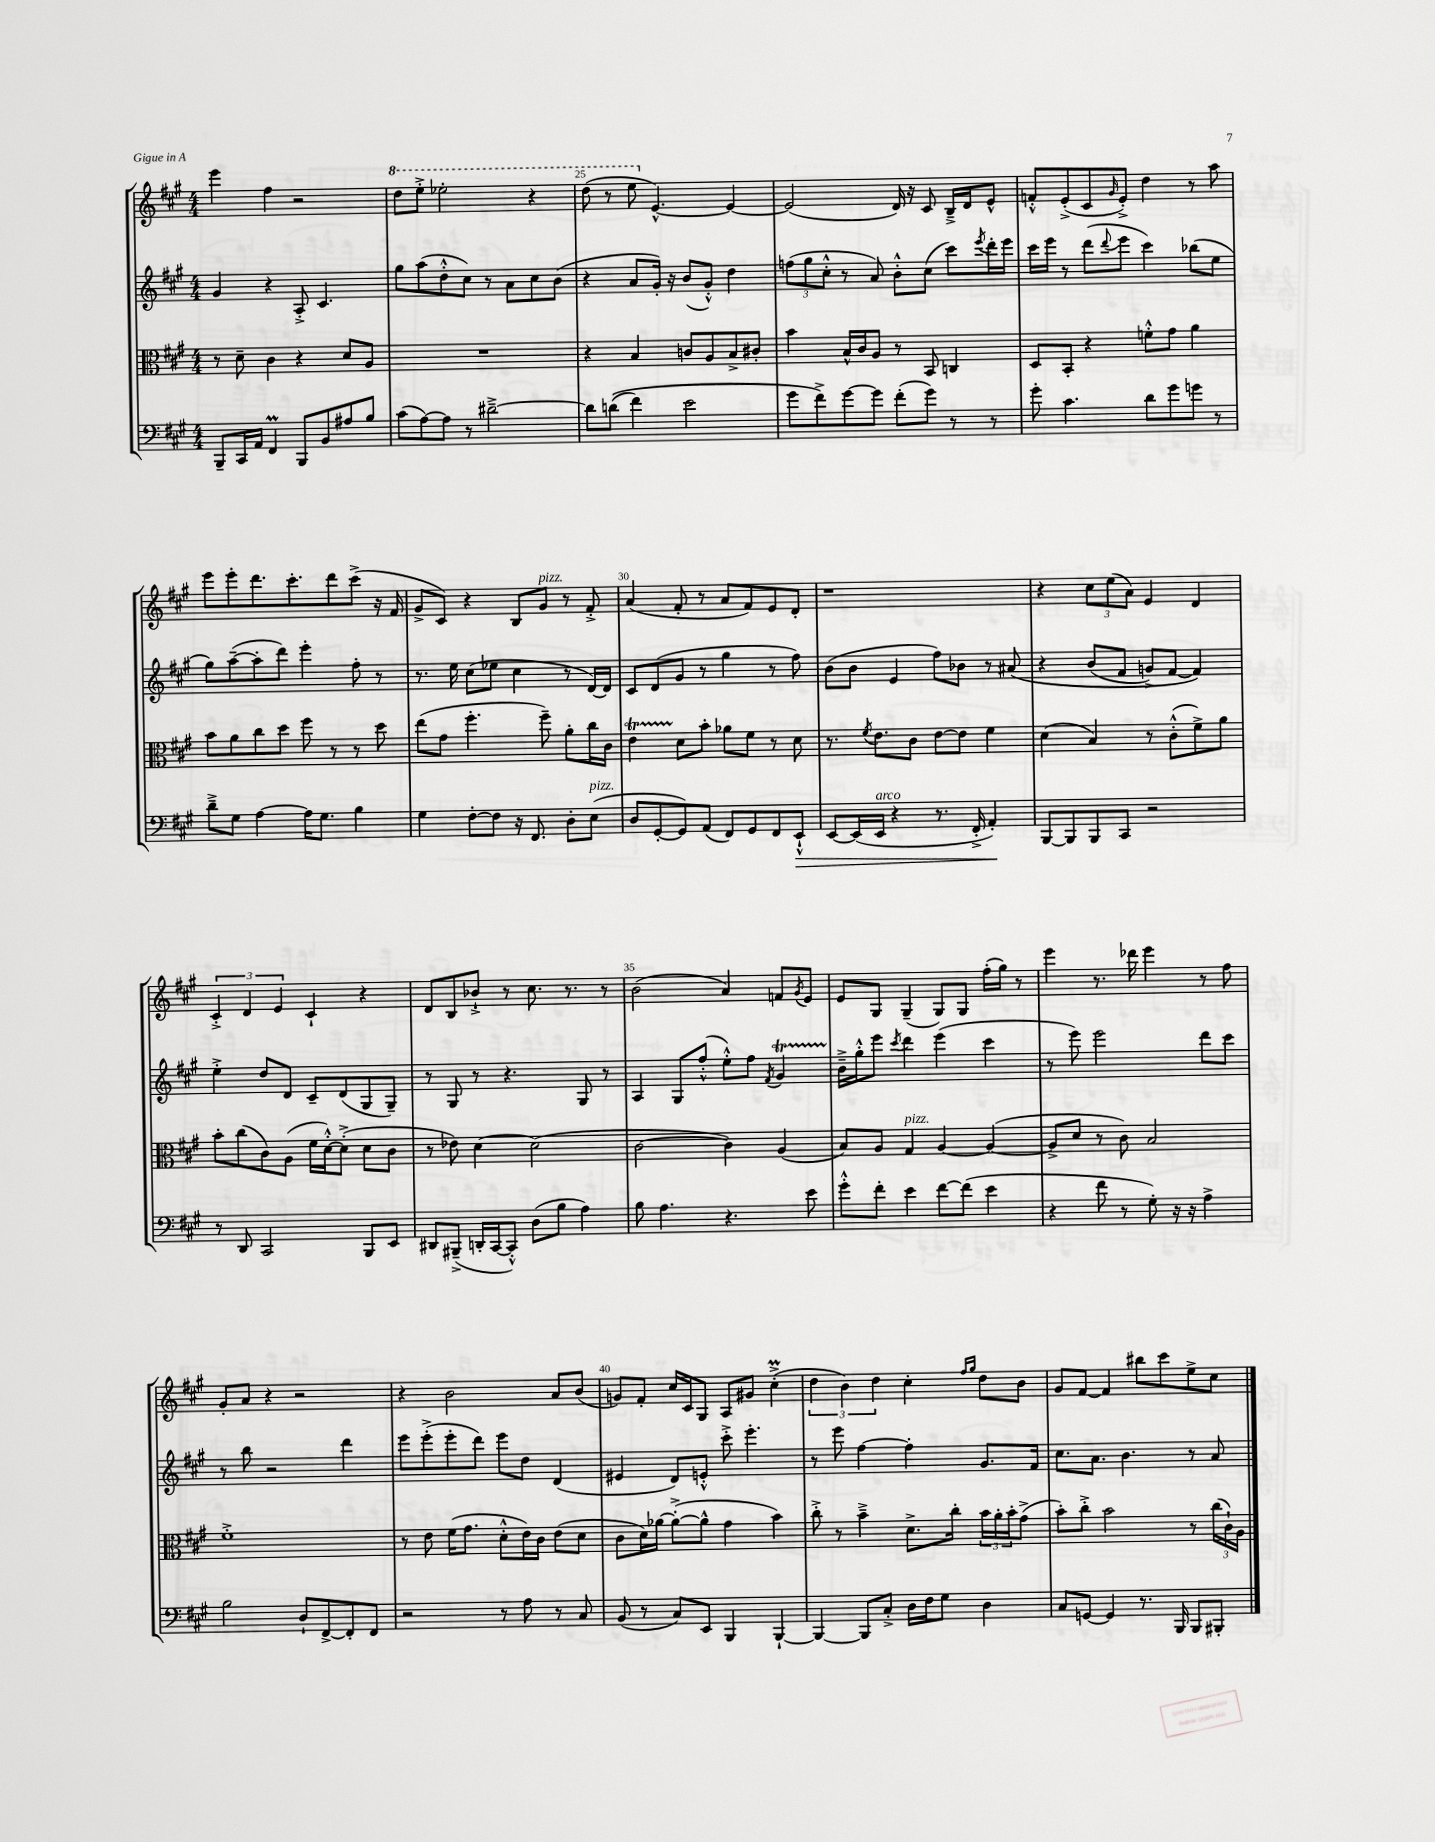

**kern	**kern	**kern	**kern
*staff4	*staff3	*staff2	*staff1
*clefF4	*clefC3	*clefG2	*clefG2
*k[f#c#g#]	*k[f#c#g#]	*k[f#c#g#]	*k[f#c#g#]
*M4/4	*M4/4	*M4/4	*M4/4
8BBB~/L	8r	4g#/	4eee\
16CC#/L	8d~\	.	.
16AA/JJ	.	.	.
4FF#/	4c#\	4r	4ff#\
8BBB/L	4r	8A'^/	2r
8BB/	.	4.c#/	.
8A#/	8d/L	.	.
8B/J	8A/J	.	.
=	=	=	=
(8c#\L	1r	8gg#\L	8ddd\L
[8A\)	.	(8aa\	8eee'^\J
8A\]J	.	8dd'^^\	2eee-'\
8r	.	8cc#\J)	.
[2d#~^\	.	8r	.
.	.	8a\L	.
.	.	8cc#\	4r
.	.	(8b\J	.
=	=	=	=
8d#\]L	4r	4r	(8ddd\
&((8d\J	.	.	8r
4f#\)	4B/	8a/L	8eee\
.	.	16g#'/Jk)	[4.e^^/)
.	.	16r	.
2e\	8c/L	(8b/L	.
.	8A/	8g#'^^/J)	.
.	8B^/	4dd\	4e/_
.	8c#'/J	.	.
=	=	=	=
8g#\L	4b\	(12ff\L	(2e/]
.	.	12gg#\	.
8f#^\&)	.	.	.
.	.	12cc#'^^\J	.
[8g#\	16B^^/LL	8r	.
.	16c#/J	.	.
8g#\]J	8A/J	8a/)	.
(8f#'\L	8r	8b'^^\L	16d/)
.	.	.	16r
8g#\J)	8BB/	(8cc#\J	8c#/
8r	4C/	8ccc#\L)	16B~^/LL
.	.	.	16d/J
.	.	8qeee/	.
8r	.	16ddd'\L	8e^^/J
.	.	16eee\JJ	.
=	=	=	=
8g#'\	8D/L	16ccc#\LL	8f'^^/L
.	.	16eee\JJ	.
4.c#\	8BB'/J	8r	(8e'^/
.	4r	(8ddd\L	8c#/
.	.	8qqddd/	16qqg#/
.	.	8eee\J	8e'^/J)
8d\L	8f'^^\L	4ccc#\)	4dd\
8g#\	8g#\J	.	.
8g\J	4a\	(8bb-\L	8r
8r	.	8ee\J	8aa\
=	=	=	=
8d~^\L	8b\L	8gg#\L)	8eee\L
8G#\J	8a\	([8aa~\	8eee'\
[4A\	8cc#\	8aa'\]	8.ddd\
.	8dd\J	8ddd\J)	.
.	.	.	8.ccc#'\
16A\]LK	8ff#\	4eee'\	.
8.G#\J	.	.	.
.	8r	.	8ddd\
4B\	8r	8ff#'\	(8ccc#^\J
.	8dd\	8r	16r
.	.	.	16f#/
=	=	=	=
4G#\	(8ee\L	8.r	8g#^/L
.	8g#\J	.	8c#/J)
.	.	16ee\	.
[8F#'\L	4.ff#'\	(8cc#\L	4r
8F#\]J	.	8ee-\J	.
16r	.	4cc#\	8B/L
8.FF#/	.	.	.
.	8ff#~\)	.	8g#/J
8D'\L	8a'\L	8r	8r
(8E\J	16cc#\L	[16d/LL)	8f#'^/
.	16c#\JJ	16d/]JJ	.
=	=	=	=
8D/L	4e\	8c#/L	(4a/
[8GG#'/	.	(8d/	.
8GG#/])	8d\L	8g#/J	8f#'/
(8AA/J	8b'\J	8r	8r
8FF#/L)	8a-\L	4gg#\	8a/L
8GG#/	8f#\J	.	8f#/)
8FF#/	8r	8r	8e/
8EE`^^/J	8d\	8ff#\)	8d'/J
=	=	=	=
[8EE/L	8.r	(8b\L	1r
(16EE/]L	.	8b\J	.
.	8qf#/	.	.
16EE/JJ	8.e\L	.	.
4r	.	4e/	.
.	8c#\J	.	.
8.r	[8e\L	8ff#\L)	.
.	8e\]J	8b-\J	.
16FF#'^/	.	.	.
4AA'/)	4f#\	8r	.
.	.	&(8a#/	.
=	=	=	=
[8BBB/L	(4d\	4r	4r
8BBB/]	.	.	.
8BBB/	4B/)	(8b/L	12cc#\L
.	.	.	(12ee\
8CC#/J	.	8f#/J	.
.	.	.	12a\J)
2r	8r	8g^/L)	4e/
.	(8c#'^^\L	[8f#/J	.
.	8f#^\)	4f#/]&)	4d/
.	8a\J	.	.
=	=	=	=
8r	8b'\L	4ee'^\	6c#'^/
8DD/	(8cc#\	.	.
.	.	.	6d/
2CC#/	8c#\)	8dd/L	.
.	.	.	6e/
.	(8A\J	8d/J	.
.	16f#\LL	8c#~/L	4c#`/
.	[16d'^^\J)	.	.
.	(8d'^\]J	(8d/	.
8BBB/L	8d\L	8G#/	4r
8EE/J	8c#\J	8G#~/J)	.
=	=	=	=
8DD#/L	8r	8r	8d/L
(8BBB#~^/J	8e-\)	8G#/	8B/
16DD'/LL	[4d\	8r	8b-`^/J
[16CC#/J	.	.	.
8CC#'^^/]J)	.	4.r	8r
(8D\L	(2d\]	.	8.cc#\
8B\J	.	.	.
.	.	.	8.r
4A\)	.	8G#/	.
.	.	8r	8r
=	=	=	=
8B\	[2c#\	4A/	(2b\
4.A\	.	.	.
.	.	8G#/L	.
.	.	(8ff#'^^/J	.
4.r	4c#\])	8ee'^^\L)	4a/)
.	.	8ff#\J	.
.	.	8qf#/	.
.	(4A/	4g#/	8f/L
.	.	.	8qg#/
8e\	.	.	8e/J
=	=	=	=
8g#'^^\L	8B/L)	16b~^\LL	8e/L
.	.	16gg#'^^\J	.
8f#'\J	8A/J	8eee\J	8G#/J
.	.	8qccc#/	.
4e\	4G#/	4ddd\	(4G#~/
[8f#\L	[4A/	(4eee\	8G#/L)
(8f#\]J	.	.	8G#/J
4e\	(4A/_	4ccc#\	(16ff#'\LL
.	.	.	16gg#\JJ)
.	.	.	8r
=	=	=	=
4r	8A^/]L	8r	4eee\
.	8d/J	8eee\)	.
8f#\	8r	2eee\	8.r
8r	8c#\)	.	.
.	.	.	16ddd-\
8G#'\)	2B/	.	4eee\
16r	.	.	.
16r	.	.	.
4A^\	.	8ddd\L	8r
.	.	8ccc#\J	8ff#\
=	=	=	=
2B\	1f#'^	8r	8g#'/L
.	.	8bb\	8a/J
.	.	2r	4r
8D`/L	.	.	2r
[8FF#^/	.	.	.
8FF#'/]	.	4ddd\	.
8FF#/J	.	.	.
=	=	=	=
2r	8r	8eee\L	4r
.	8e\	(8eee'^\	.
.	(16f#\LK	8eee'\	2b\
.	8.g#\J	.	.
.	.	8ddd\J)	.
8r	8d'^^\L	8eee\L	.
8A\	16e\L)	8dd\J	.
.	16c#\JJ	.	.
8r	(8e\L	(4d/	8a/L
8C#/	8d\J	.	(8b/J
=	=	=	=
(8BB/	8c#\L	4e#/	8g/L)
8r	16d\L)	.	8f#'/J
.	[16a-\JJ	.	.
8C#/L)	(8a-'^\_L	8d/L)	16cc#/LL
.	.	.	16c#/J
8EE/J	8a-^^\]J	8e'^^/J	8G#/J
4BBB/	4g#\	8ccc#'^\	8A/L
.	.	4.eee'\	8g#/J
[4BBB`/	4b\)	.	(4cc#'^\
=	=	=	=
4BBB/_	8cc#'^\	8r	6dd\
.	8r	8eee\	.
.	.	.	6b\)
8BBB/]L	4b~^\	[4ff#\	.
.	.	.	6dd\
8C#'^/J	.	.	.
16D\LL	8.d^\L	4ff#'\]	4cc#'\
16F#\J	.	.	.
8G#\J	.	.	.
.	16cc#'\Jk	.	.
.	.	.	16qqff#/LL
.	.	.	16qqgg#/JJ
4D\	24b\LL	8.g#/L	8dd\L
.	24a'\	.	.
.	24b'\J	.	.
.	(8g#^\J	.	8b\J
.	.	16f#/Jk	.
=	=	=	=
8C#/L	8b'\L)	8.cc#\L	8g#/L
[8GG/J	8cc#'^\J	.	[8f#/J
.	.	8.a\J	.
4GG/]	2b\	.	4f#/]
.	.	4.b\	.
8.r	.	.	8bb#\L
.	.	.	8ccc#\
16BBB/	.	.	.
8BBB/L	8r	8r	8ee^\
8BBB#'/J	(24cc#\LL	8a/	8cc#\J
.	24c#`\)	.	.
.	24A\JJ	.	.
==	==	==	==
*-	*-	*-	*-
